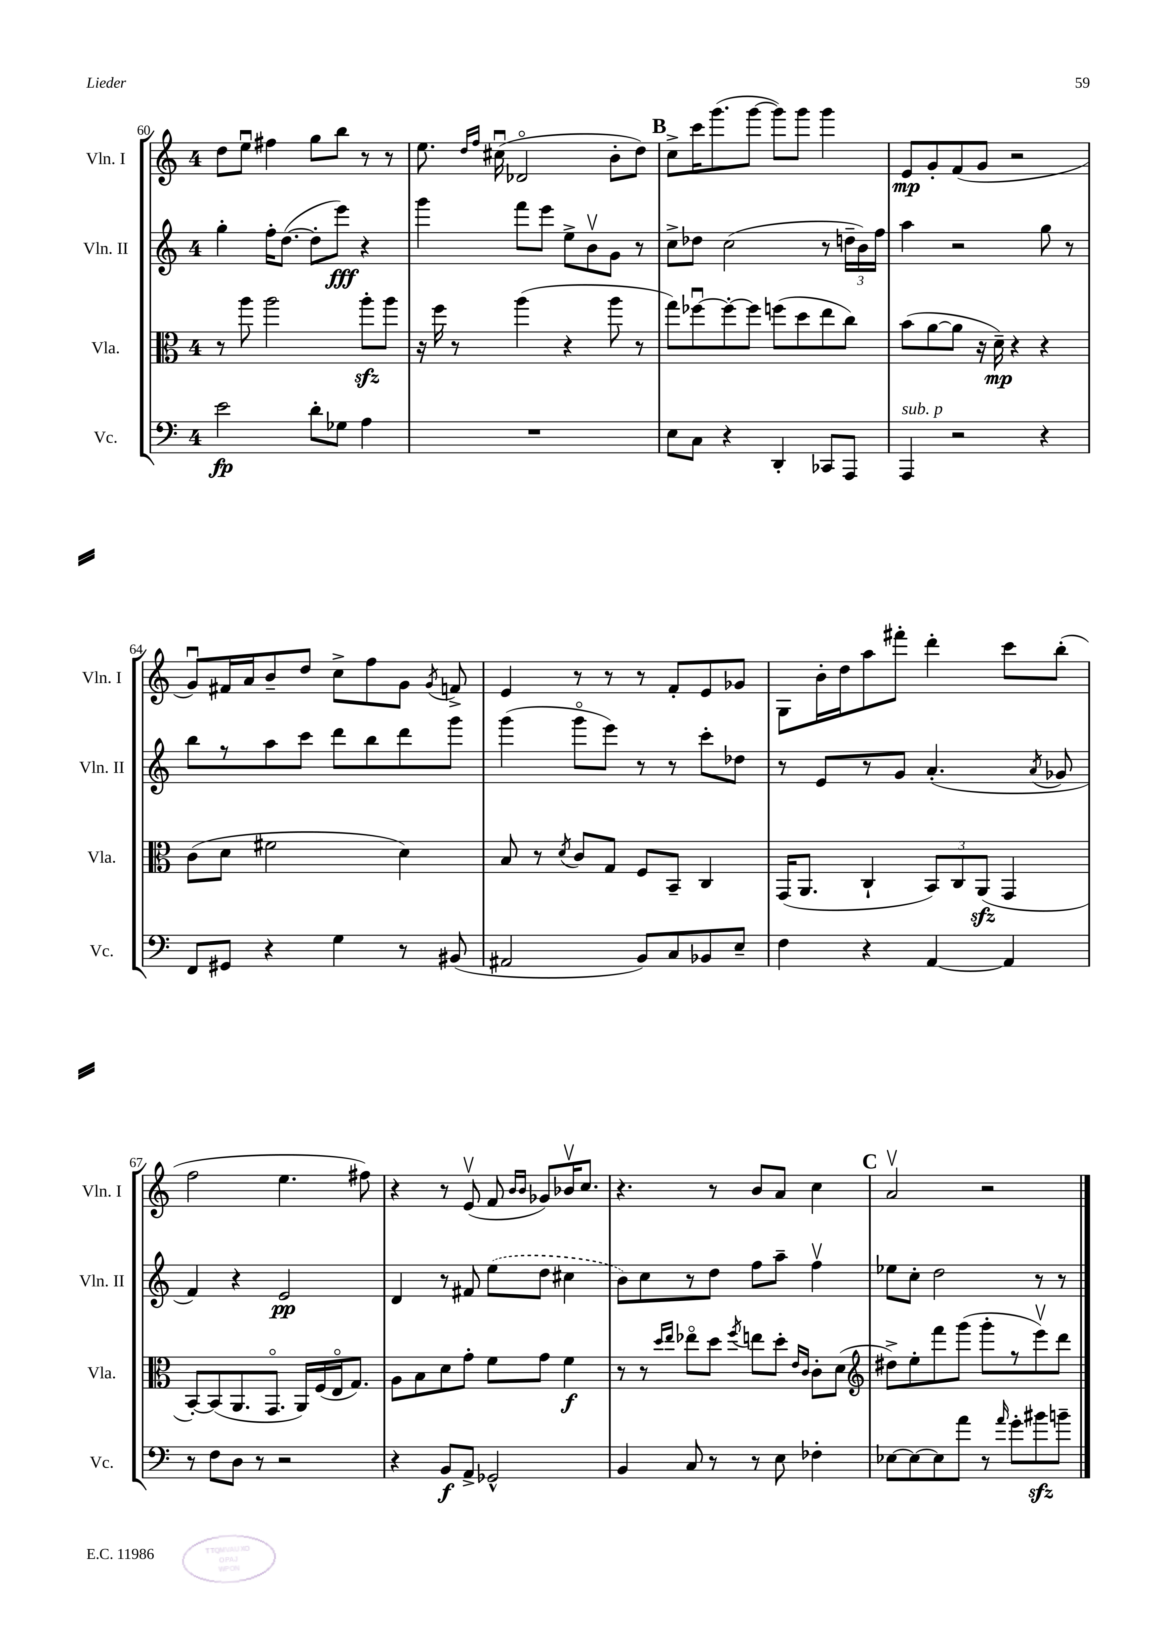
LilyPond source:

<<
\new StaffGroup <<
\new Staff = "s0" \with { instrumentName = "Vln. I" shortInstrumentName = "Vln. I" } {
    \clef treble \key c \major \once \override Staff.TimeSignature.style = #'single-digit \time 4/4
    \autoBeamOff d''8[ e''8]\downbow fis''4 g''8[ b''8] r8 r8 |
    e''8. \grace { d''16[ f''16] } cis''16\downbow( des'2\flageolet b'8[-. d''8]) |
    \mark \markup { \bold "B" } c''8[-> c'''16 g'''8.( g'''8]~ g'''8[) g'''8] g'''4 |
    e'8[\mp g'8-. f'8( g'8] r2 |
    g'8[\downbow) fis'16 a'16 b'8-- d''8] c''8[-> f''8 g'8] \acciaccatura { g'8 } f'8-> |
    e'4 r8 r8 r8 f'8[-. e'8 ges'8] |
    g8[ b'16-. d''16 a''8 fis'''8]-. d'''4-. c'''8[ b''8]-.( |
    f''2 e''4. fis''8) |
    r4 r8 e'8\upbow( f'8 \grace { b'16[ b'16] } ges'8[) bes'16\upbow c''8.] |
    r4. r8 b'8[ a'8] c''4 |
    \mark \markup { \bold "C" } a'2\upbow r2 \bar "|." |
}
\new Staff = "s1" \with { instrumentName = "Vln. II" shortInstrumentName = "Vln. II" } {
    \clef treble \key c \major \once \override Staff.TimeSignature.style = #'single-digit \time 4/4
    \autoBeamOff g''4-. f''16[-. d''8.]~( d''8[-. e'''8]\fff) r4 |
    g'''4 f'''8[ e'''8] e''8[-> b'8\upbow g'8] r8 |
    \mark \markup { \bold "B" } c''8[-> des''8] c''2( r8 \tuplet 3/2 { d''16[-- b'16) f''16] } |
    a''4 r2 g''8 r8 |
    b''8[ r8 a''8 c'''8] d'''8[ b''8 d'''8 g'''8] |
    g'''4( g'''8[\flageolet e'''8]) r8 r8 c'''8[-. des''8] |
    r8 e'8[ r8 g'8] a'4.-.( \acciaccatura { a'8 } ges'8 |
    f'4) r4 e'2\pp |
    d'4 r8 fis'8 \once \slurDashed e''8[( d''8] cis''4 |
    b'8[) c''8 r8 d''8] f''8[ a''8]-- f''4\upbow |
    \mark \markup { \bold "C" } ees''8[ c''8]-. d''2 r8 r8 \bar "|." |
}
\new Staff = "s2" \with { instrumentName = "Vla." shortInstrumentName = "Vla." } {
    \clef alto \key c \major \once \override Staff.TimeSignature.style = #'single-digit \time 4/4
    \autoBeamOff r8 a''8 a''2 a''8[-.\sfz a''8] |
    r16 f''16 r8 a''4( r4 a''8 r8 |
    \mark \markup { \bold "B" } g''8[) fes''8~\downbow fes''8~-. fes''8] f''8[( d''8 e''8 c''8]) |
    b'8[( a'8~ a'8] r16 d'16--\mp) r4 r4 |
    c'8[( d'8] fis'2 d'4) |
    b8 r8 \acciaccatura { d'8 } c'8[ g8] f8[ b,8]-- c4 |
    g,16[( a,8.] c4-! \tuplet 3/2 { b,8[) c8 a,8]\sfz( } g,4 |
    b,8[~-.) b,8( a,8. g,8.]\flageolet a,16[) f16( e16\flageolet g8.]) |
    a8[ b8 d'8 g'8]-. f'8[ g'8] f'4\f |
    r8 r8 \grace { d''16[ e''16] } ees''8[\flageolet d''8] \acciaccatura { f''8 } e''8[ d''8]-. \grace { e'16[ c'16] } c'8[-. d'8]( |
    \mark \markup { \bold "C" } \clef treble dis''8[->) e''8-. f'''8 g'''8]( g'''8[-. r8 e'''8\upbow) d'''8] \bar "|." |
}
\new Staff = "s3" \with { instrumentName = "Vc." shortInstrumentName = "Vc." } {
    \clef bass \key c \major \once \override Staff.TimeSignature.style = #'single-digit \time 4/4
    \autoBeamOff e'2\fp d'8[-. ges8] a4 |
    R1 |
    \mark \markup { \bold "B" } e8[ c8] r4 d,4-. ces,8[ a,,8] |
    a,,4^\markup { \italic "sub. p" } r2 r4 |
    f,8[ gis,8] r4 g4 r8 bis,8( |
    ais,2 b,8[) c8 bes,8 e8]-- |
    f4 r4 a,4~ a,4 |
    r8 f8[ d8] r8 r2 |
    r4 b,8[\f a,8]-> ges,2-^ |
    b,4 c8 r8 r8 e8 fes4-. |
    \mark \markup { \bold "C" } ees8[~ ees8~ ees8 a'8] r8 \grace { a'16 } g'8[-. bis'8\sfz b'8]-- \bar "|." |
}
>>
>>
\layout { \context { \Score currentBarNumber = #60 } }
